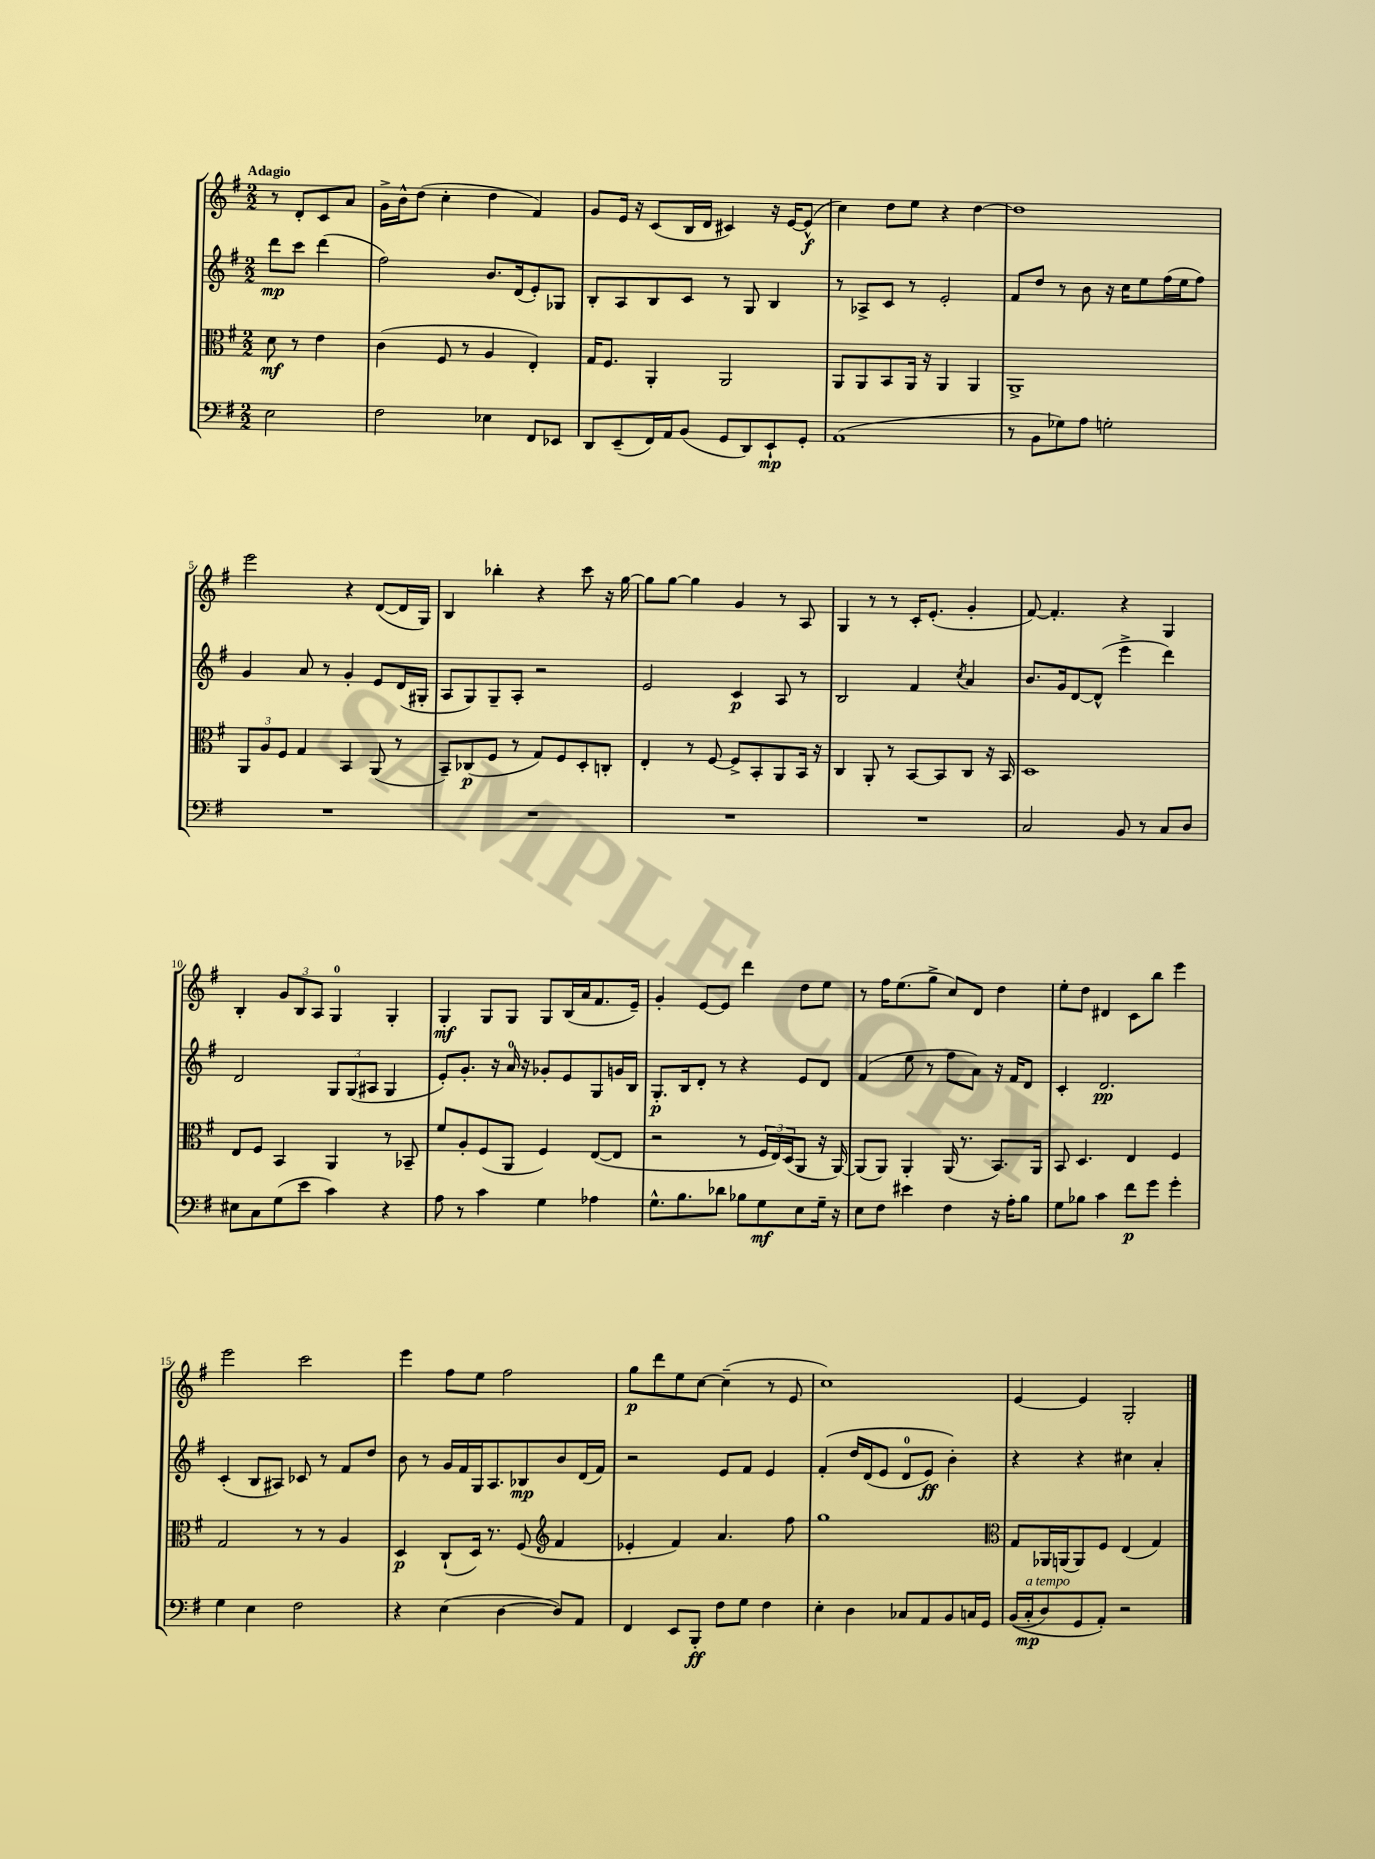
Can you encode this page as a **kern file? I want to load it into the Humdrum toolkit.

**kern	**kern	**kern	**kern
*staff4	*staff3	*staff2	*staff1
*clefF4	*clefC3	*clefG2	*clefG2
*k[f#]	*k[f#]	*k[f#]	*k[f#]
*M2/2	*M2/2	*M2/2	*M2/2
2E\	8d\	8ddd\L	8r
.	8r	8ccc\J	8d'/L
.	4e\	(4ddd\	8c/
.	.	.	8a/J
=	=	=	=
2F#\	(4c\	2ff#\)	16g^\LL
.	.	.	16b^^\J
.	.	.	(8dd\J
.	8F#/	.	4cc'\
.	8r	.	.
4E-\	4A/	8.b/L	4dd\
.	.	(16d/k	.
8FF#/L	4E'/)	8e'/)	4f#/)
8EE-/J	.	8G-/J	.
=	=	=	=
8DD/L	16G/LK	8B'/L	8g/L
.	8.F#/J	.	.
(8EE~/	.	8A/	16e/Jk
.	.	.	16r
16FF#/L)	4AA'/	8B/	(8c/L
16AA/J	.	.	.
(8BB/J	.	8c/J	16B/L
.	.	.	16d/JJ
8GG/L	2AA/	8r	4c#/)
8DD/)	.	8G/	.
8EE`/	.	4B/	16r
.	.	.	[16e/LK
8GG'/J	.	.	(8e^^/]J
=	=	=	=
(1AA	8AA/L	8r	4cc\)
.	8AA/	8A-^/L	.
.	8BB/	8c/J	8dd\L
.	16AA/Jk	8r	8ee\J
.	16r	.	.
.	4AA/	2e'/	4r
.	4AA/	.	[4dd\
=	=	=	=
8r	1AA^	8f#/L	1dd]
8BB\L	.	8dd/J	.
8G-\)	.	8r	.
8A\J	.	8b\	.
2G'\	.	16r	.
.	.	16cc\LK	.
.	.	8ee\	.
.	.	(16ff#\L	.
.	.	16ee\J	.
.	.	8ff#\J)	.
=	=	=	=
1r	12AA/L	4g/	2eee\
.	12A/	.	.
.	12F#/J	.	.
.	4G/	8a/	.
.	.	8r	.
.	4BB/	4g'/	4r
.	(8AA/	8e/L	([8d/L
.	8r	(16d/L	16d/]L
.	.	16G#'/JJ	16G/JJ)
=	=	=	=
1r	8BB~/L)	8A/L	4B/
.	(8C-/	8G/)	.
.	8F#/J	8G~/	4bb-'\
.	8r	8A'/J	.
.	8G/L)	2r	4r
.	8F#/	.	.
.	8D'/	.	8ccc\
.	8C'/J	.	16r
.	.	.	[16gg\
=	=	=	=
1r	4E'/	2e/	8gg\]L
.	.	.	[8gg\J
.	8r	.	4gg\]
.	[8F#/	.	.
.	8F#^/]L	4c/	4g/
.	8BB'/	.	.
.	8AA/	8A/	8r
.	16BB/Jk	8r	8A/
.	16r	.	.
=	=	=	=
1r	4C/	2B/	4G/
.	8AA'/	.	8r
.	8r	.	8r
.	[8BB/L	4f#/	16c'/LK
.	.	.	(8.e'/J
.	8BB/]	.	.
.	.	8qcc/	.
.	8C/J	4a/	4g'/
.	16r	.	.
.	16BB/	.	.
=	=	=	=
2C/	1D	8.b/L	[8f#/)
.	.	.	4.f#'/]
.	.	16g/k	.
.	.	[8d/	.
.	.	(8d^^/]J	.
8BB/	.	4eee^\	4r
8r	.	.	.
8C/L	.	4ddd\)	4G/
8D/J	.	.	.
=	=	=	=
8E#\L	8E/L	2d/	4B'/
8C\	8F#/J	.	.
(8G\	4BB/	.	12g/L
.	.	.	12B/
8e\J	.	.	.
.	.	.	12A/J
4c\)	4AA/	12G/L	4G/
.	.	(12G/	.
.	.	12A#/J	.
4r	8r	4G/	4G'/
.	8BB-~/	.	.
=	=	=	=
8A\	8f#/L	8e'/L)	4G'/
8r	8A'/	8.g'/J	.
4c\	(8F#/	.	8G/L
.	.	16r	.
.	8AA/J	16a/	8G/J
.	.	16r	.
4G\	4F#/)	8g-'/L	8G/L
.	.	8e/	(16B/L
.	.	.	16a/J
4A-\	([8E/L	8G/	8.f#/
.	8E/]J	16g/L	.
.	.	16B/JJ	16e~/Jk)
=	=	=	=
8.G^^\L	2r	8.G'/L	4g'/
8.B\	.	16B/k	.
.	.	8d'/J	[8e/L
8d-\J	.	8r	8e/]J
8B-\L	8r	4r	4ddd\
8G\	24F#/LL	.	.
.	24E/)	.	.
.	(24D/J	.	.
8E\	8AA/J	8e/L	8dd\L
16G~\Jk	16r	8d/J	8ee\J
16r	[16AA/)	.	.
=	=	=	=
8E\L	(8AA/]L	(4f#/	8r
8F#\J	8AA/J)	.	16ff#\LK
.	.	.	(8.ee\
4e#\	4AA'/	8ee\	.
.	.	8r	8gg^\J
4F#\	(16AA/	8ff#\L	8cc/L)
.	8.r	.	.
.	.	8a\J)	8d/J
16r	8.BB/L)	16r	4dd\
16A'\LK	.	16f#/LK	.
8B\J	.	8d/J	.
.	16AA/Jk	.	.
=	=	=	=
8G\L	8BB/	4c'/	8ee'\L
8B-\J	4.D/	.	8dd\J
4c\	.	2.d/	4d#/
8f#\L	4E/	.	8c\L
8g\J	.	.	8bb\J
4g'\	4F#/	.	4eee\
=	=	=	=
4G\	2G/	(4c'/	2eee\
4E\	.	8B/L	.
.	.	8A#/J)	.
2F#\	8r	8c-/	2ccc\
.	8r	8r	.
.	4A/	8f#/L	.
.	.	8dd/J	.
=	=	=	=
4r	4D/	8b\	4eee\
.	.	8r	.
(4E\	(8C`/L	16g/LL	8ff#\L
.	.	16f#/	.
.	16D/Jk)	16G/J	8ee\J
.	8.r	8.A/	.
[4D\	.	.	2ff#\
.	(8F#/	8B-/	.
*	*clefG2	*	*
8D/]L)	4f#/	8b/	.
8AA/J	.	(16d/L	.
.	.	16f#/JJ)	.
=	=	=	=
4FF#/	4e-'/	2r	8gg\L
.	.	.	8ddd\
8EE/L	4f#/)	.	8ee\
8BBB'/J	.	.	[8cc\J
8F#\L	4.a/	8e/L	(4cc~\]
8G\J	.	8f#/J	.
4F#\	.	4e/	8r
.	8ff#\	.	8e/
=	=	=	=
4E'\	1gg	&(4f#'/	1cc)
4D\	.	16dd/LL	.
.	.	(16d/J	.
.	.	8e/J	.
8C-/L	.	8d/L	.
8AA/	.	8e/J)	.
8BB/	.	4b'\&)	.
16C/L	.	.	.
16GG/JJ	.	.	.
=	=	=	=
*	*clefC3	*	*
&((16BB/LL	8G/L	4r	[4e/
16C'/J	.	.	.
8D/)	16AA-/L	.	.
.	(16AA/J	.	.
8GG/	8AA/)	4r	4e/]
8AA'/J&)	8F#/J	.	.
2r	(4E/	4cc#\	2G'/
.	4G/)	4a'/	.
==	==	==	==
*-	*-	*-	*-
